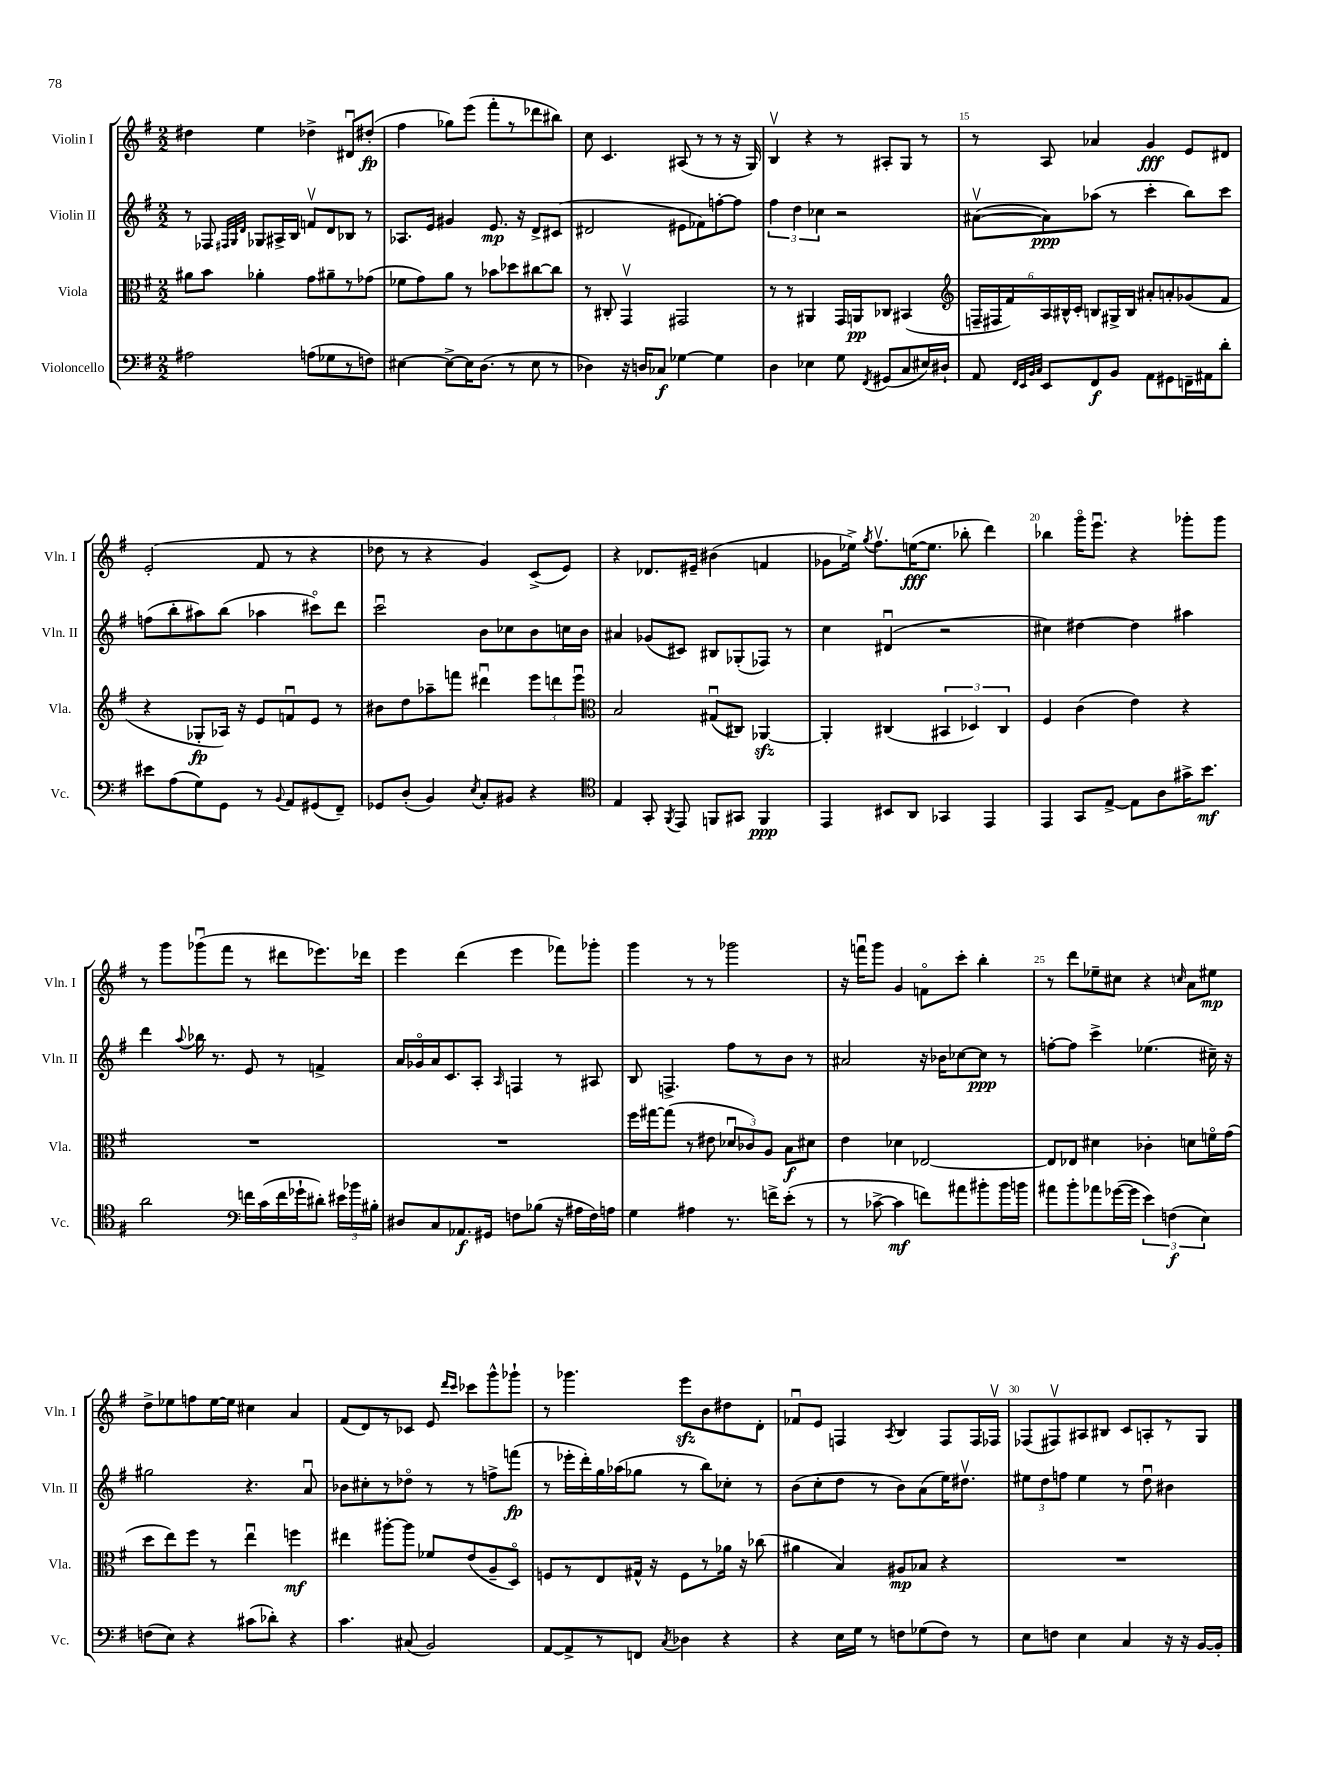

**kern	**kern	**kern	**kern
*staff4	*staff3	*staff2	*staff1
*clefF4	*clefC3	*clefG2	*clefG2
*k[f#]	*k[f#]	*k[f#]	*k[f#]
*M2/2	*M2/2	*M2/2	*M2/2
2A#	8a#	8r	4dd#
.	8b	8F-	.
.	.	32qqF#	.
.	.	32qqG	.
.	.	32qqd	.
.	4a-'	8G-	4ee
.	.	16A#^	.
.	.	16B	.
(8A	8g	8fv	4dd-^
8G-	8a#~	8d	.
8r	8r	8B-	8d#u
8F)	(8g-	8r	(8dd#'
=	=	=	=
[4E#	8f-	8.A-	4ff#
.	8g)	.	.
.	.	16e	.
8E#^_	8a	4g#	8gg-)
16E#]	8r	.	(8eee
(8.D	.	.	.
.	8b-	8.e	8fff#'
8r	8dd-	.	8r
.	.	16r	.
8E#	[8cc#	8d^	8ddd-
8r	8cc#]	(8c#	8bb#)
=	=	=	=
4D-)	8r	2d#	8cc
.	8C#'	.	4.c
16r	4GGv	.	.
16D	.	.	.
8C-	.	.	.
[4G-	2GG#	8e#	(8A#
.	.	8f-)	8r
4G-]	.	[8ff'	8r
.	.	8ff]	16r
.	.	.	16G)
=	=	=	=
4D	8r	6ff#	4Bv
.	8r	.	.
.	.	6dd	.
4E-	4AA#	.	4r
.	.	6cc-	.
8G	16GG	2r	8r
.	16AA	.	.
8qFF#	.	.	.
(8GG#	8C-	.	8A#'
8C	(4BB#	.	8G
16E#)	.	.	8r
16D#`	.	.	.
=	=	=	=
*	*clefG2	*	*
8AA	24F~	([8a#v	8r
.	24F#	.	.
.	24f#)	.	.
32qqFF#	.	.	.
32qqEE	.	.	.
32qqBB	.	.	.
32qqC	.	.	.
8EE	24A	8a#])	8A
.	24B#^^	.	.
.	24c'	.	.
8FF#	8B	(8aa-	4a-
8BB	16G#^	8r	.
.	16B	.	.
8AA	8a#'	4ccc'	4g
8GG#	8a'	.	.
16FF~	(8g-	8bb)	8e
16AA#	.	.	.
8d'	8f#	8ccc	8d#
=	=	=	=
8e#	4r	(8ff	(2e'
(8A	.	8bb'	.
8G)	8G-'	8aa#)	.
8GG	16A-)	(8bb	.
.	16r	.	.
8r	8e	4aa-	8f#
8qqBB	.	.	.
8AA	8fu	.	8r
(8GG#	8e	8ccc#o)	4r
8FF#~)	8r	8ddd	.
=	=	=	=
8GG-	8b#	2cccu	8dd-
(8D'	8dd	.	8r
4BB)	8aa-~	.	4r
.	8fff	.	.
8qE	.	.	.
8C'	4ddd#u	8b	4g)
8BB#	.	8cc-	.
4r	12eee	8b	(8c^
.	12ddd	.	.
.	.	16cc	8e)
.	12eeeu	.	.
.	.	16b	.
=	=	=	=
*clefC4	*clefC3	*	*
4E	2B	4a#	4r
8GG'	.	(8g-	8.d-
8qFF#	.	.	.
8EE	.	8c#)	.
.	.	.	16e#~
8FF	(8G#u	8B#	(4b#
8GG#	8C#)	(8G-'	.
4FF	[4AA-	8F-)	4f
.	.	8r	.
=	=	=	=
4EE	4AA-']	4cc	8g-
.	.	.	16ee-^)
.	.	.	8qgg
.	.	.	8.ff#v
8BB#	(4C#	(4d#u	.
8AA	.	.	([16ee
.	.	.	8.ee]
4GG-	6BB#	2r	.
.	.	.	8bb-'
.	6D-)	.	.
4EE	.	.	4ddd)
.	6C#	.	.
=	=	=	=
4EE	4F#	4cc#)	4bb-
8GG	(4c	[4dd#	16gggo
.	.	.	8.eeeu
[8E^	.	.	.
8E]	4e)	4dd#]	4r
8A	.	.	.
16g#^	4r	4aa#	8ggg-'
8.b	.	.	.
.	.	.	8ggg-
=	=	=	=
2a	1r	4ddd	8r
.	.	.	8ggg
.	.	8qqaa	.
.	.	16bb-	(8ggg-u
.	.	8.r	.
.	.	.	8fff#
*clefF4	*	*	*
16f	.	8e	8r
(16c	.	.	.
16f	.	8r	8ddd#
16g-`	.	.	.
8d#')	.	4f^	8.eee-)
24e#	.	.	.
24b-	.	.	.
.	.	.	16ddd-
24B#'	.	.	.
=	=	=	=
8D#	1r	16a	4eee
.	.	16g-o	.
8C	.	16a	.
.	.	8.c	.
8.AA-	.	.	(4ddd
.	.	8A'	.
16GG#	.	.	.
.	.	16qqA	.
8F	.	4F	4eee
(8B-	.	.	.
16r	.	8r	8fff-)
16A#	.	.	.
16F)	.	8A#	8ggg-'
16A	.	.	.
=	=	=	=
4G	16ff#	8B	4ggg
.	[16gg#	.	.
.	(8gg#]	4.F^	.
4A#	8r	.	8r
.	8e#	.	8r
8.r	12d-u	8ff#	2ggg-
.	12c-)	.	.
.	.	8r	.
.	12A	.	.
16f^	.	.	.
(8e'	8B	8b	.
8r	8d#	8r	.
=	=	=	=
8r	4e	2a#	16r
.	.	.	16fffu
[8c-^	.	.	8ggg
4c-]	4d-	.	4g
8f)	[2E-	16r	8fo
.	.	16b-	.
8a#	.	[8cc-	8ccc'
8b#'	.	8cc-]	4bb'
16b#	.	8r	.
16b	.	.	.
=	=	=	=
8a#	8E-]	[8ff'	8r
8b'	8E-	8ff]	8ddd
8a-	4d#	4ccc^	8ee-~
([16g-	.	.	8cc#
16g-]	.	.	.
6e)	4c-'	(4.ee-	4r
(6F	.	.	.
.	.	.	16qqcc
.	8d	.	8a
6E)	.	.	.
.	16fo	16cc#~)	8ee#
.	(16g	16r	.
=	=	=	=
(8F	8dd	2gg#	8dd^
8E)	8ee)	.	8ee-
4r	8ff#	.	8ff
.	8r	.	[16ee-
.	.	.	16ee-]
(8c#	4eeu	4.r	4cc#
8d-')	.	.	.
4r	4ff	.	4a
.	.	8au	.
=	=	=	=
4.c	4ee#	8b-	(8f#
.	.	8cc#'	8d)
.	[8aa#'	8r	8r
(8C#	8aa#]	8dd-o	8c-
2BB)	8f-	8r	8e
.	.	.	16qqddd
.	.	.	16qqccc
.	(8e	8r	8ccc-
.	8A~	8ff^	8ggg^^
.	8Do)	(8fff	8ggg-`
=	=	=	=
[8AA	8F	8r	8r
8AA^]	8r	16eee-'	4.ggg-
.	.	16ddd')	.
8r	8E	16gg	.
.	.	(16aa-	.
8FF	16G#^^	8gg-	.
.	16r	.	.
8qC	.	.	.
4D-	8F	8r	8eee
.	8r	8bb)	8b
4r	16a-	8cc-'	8dd#
.	16r	.	.
.	(8cc-	8r	8d'
=	=	=	=
4r	4a#	(8b	8f-u
.	.	8cc'	8e
16E	4B)	8dd	4F
16G	.	.	.
8r	.	8r	.
.	.	.	8qA
8F	8A#	8b)	4B
(8G-	8B-	(8a	.
8F)	4r	16ee)	8F
.	.	8.dd#v	.
8r	.	.	16F
.	.	.	16F-v
=	=	=	=
8E	1r	12ee#	(8F-
.	.	12dd	.
8F	.	.	8F#v)
.	.	12ff	.
4E	.	4ee#	8A#
.	.	.	8B#
4C	.	8r	8c
.	.	8ddu	8A'
16r	.	4b#	8r
16r	.	.	.
[16BB	.	.	8G
16BB']	.	.	.
==	==	==	==
*-	*-	*-	*-
